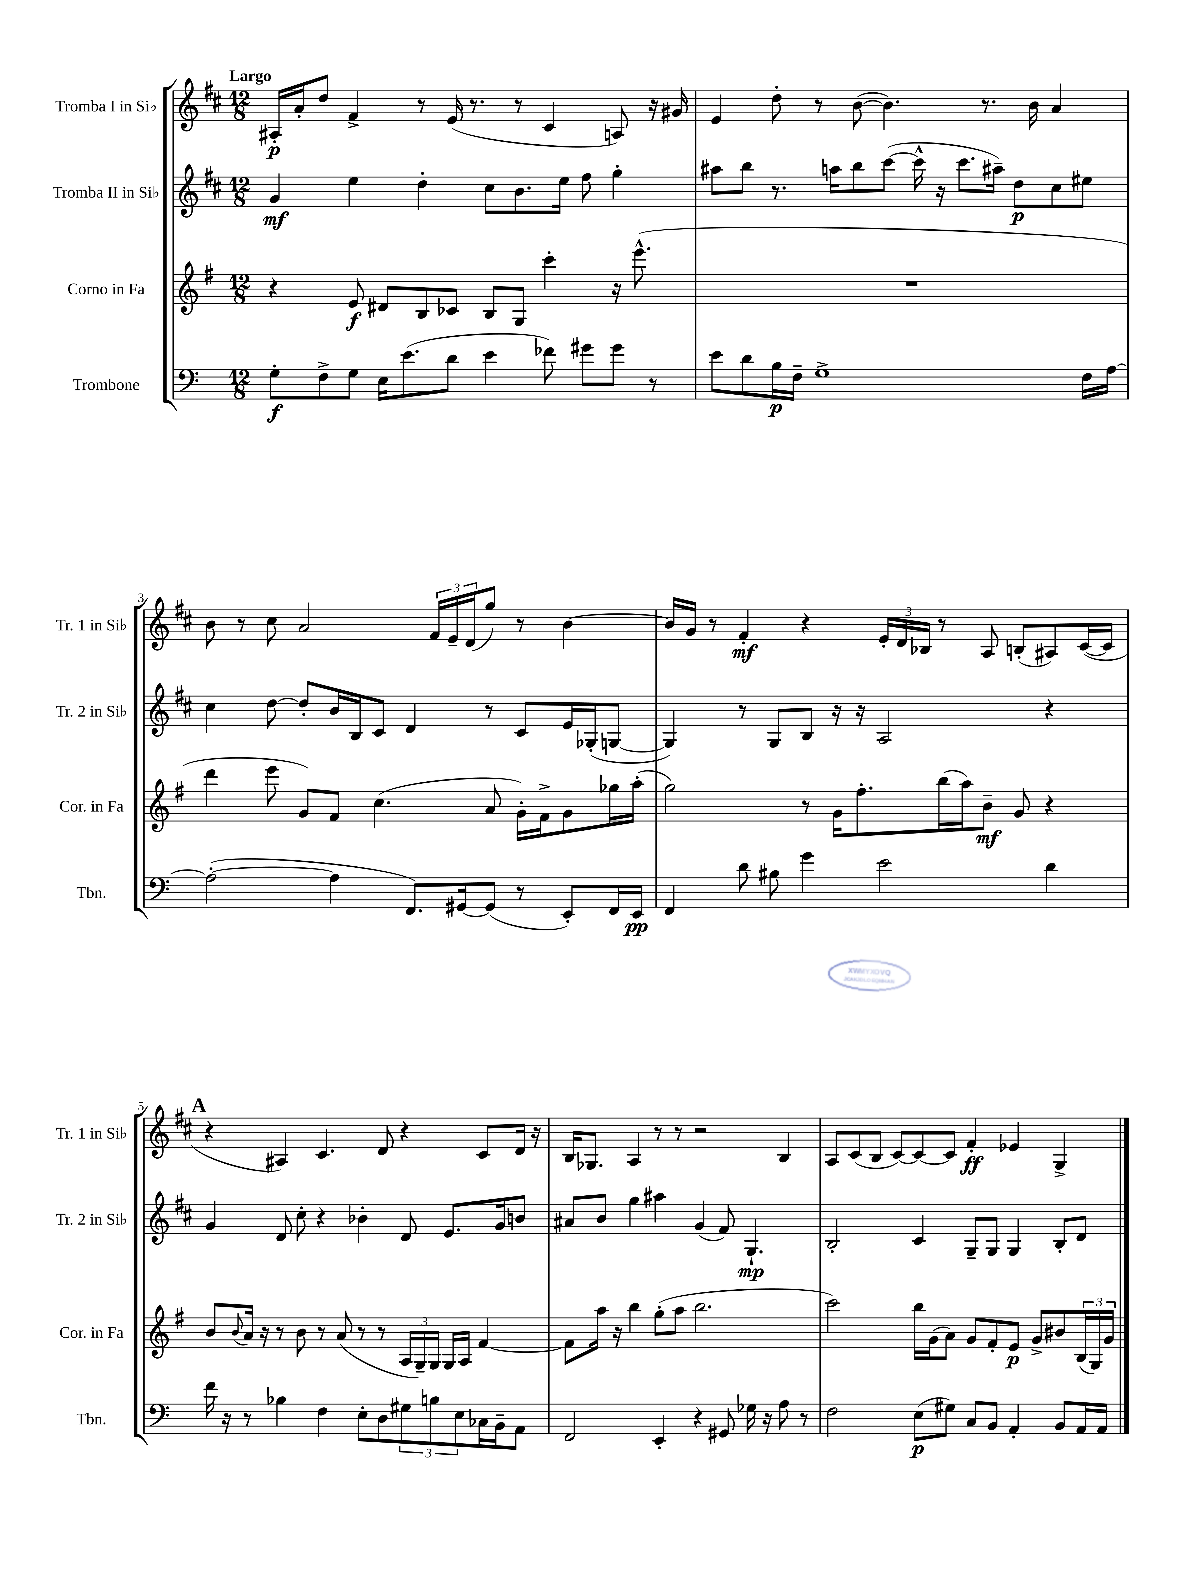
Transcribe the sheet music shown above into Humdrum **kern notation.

**kern	**dynam	**kern	**dynam	**kern	**dynam	**kern	**dynam
*part4	*part4	*part3	*part3	*part2	*part2	*part1	*part1
*staff4	*staff4	*staff3	*staff3	*staff2	*staff2	*staff1	*staff1
*I"Trombone	*	*I"Corno in Fa	*	*I"Tromba II in Si♭	*	*I"Tromba I in Si♭	*
*I'Tbn.	*	*I'Cor. in Fa	*	*I'Tr. 2 in Si♭	*	*I'Tr. 1 in Si♭	*
*clefF4	*	*clefG2	*	*clefG2	*	*clefG2	*
*k[]	*	*k[f#]	*	*k[f#c#]	*	*k[f#c#]	*
*M12/8	*	*M12/8	*	*M12/8	*	*M12/8	*
=1	=1	=1	=1	=1	=1	=1	=1
!	!	!	!	!	!	!LO:TX:a:B:t=Largo	!
8G'\L	f	4r	.	4g/	mf	16A#X'/LL	p
.	.	.	.	.	.	16a'/J	.
8F^\	.	.	.	.	.	8dd/J	.
8G\J	.	8e/	f	4ee\	.	4f#^/	.
16E\KL	.	8d#X/L	.	.	.	.	.
(8.e\	.	.	.	.	.	.	.
.	.	8B/	.	4dd'\	.	8r	.
8d\J	.	8c-X/J	.	.	.	(16e/	.
.	.	.	.	.	.	8.r	.
4e\	.	8B/L	.	8cc#\L	.	.	.
.	.	8G/J	.	8.b\	.	8r	.
8f-X\)	.	4ccc'\	.	.	.	4c#/	.
.	.	.	.	16ee\Jk	.	.	.
8g#X\L	.	.	.	8ff#\	.	.	.
8g#\J	.	16r	.	4gg'\	.	8An/)	.
.	.	(8.eee^^\	.	.	.	.	.
8r	.	.	.	.	.	16r	.
.	.	.	.	.	.	16g#X/	.
=2	=2	=2	=2	=2	=2	=2	=2
8e\L	.	1.r	.	8aa#X\L	.	4e/	.
8d\	.	.	.	8bb\J	.	.	.
16B\L	p	.	.	8.r	.	8dd'\	.
16F~\JJ	.	.	.	.	.	.	.
1G^	.	.	.	.	.	8r	.
.	.	.	.	16aan\KL	.	.	.
.	.	.	.	8bb\	.	([8b\	.
.	.	.	.	([8ccc#\J	.	4.b\])	.
.	.	.	.	16ccc#^^\]	.	.	.
.	.	.	.	16r	.	.	.
.	.	.	.	8.ccc#\L	.	.	.
.	.	.	.	.	.	8.r	.
.	.	.	.	16aa#X~\Jk)	.	.	.
.	.	.	.	8dd\L	p	.	.
.	.	.	.	.	.	16b\	.
.	.	.	.	8cc#\	.	4a/	.
16F\LL	.	.	.	8ee#X\J	.	.	.
[16A\JJ	.	.	.	.	.	.	.
!!LO:LB:g=z
=3	=3	=3	=3	=3	=3	=3	=3
(2A'\_	.	4ddd\	.	4cc#\	.	8b\	.
.	.	.	.	.	.	8r	.
.	.	8eee\	.	[8dd\	.	8cc#\	.
.	.	8g/L)	.	8dd'/L]	.	2a/	.
4A\]	.	8f#/J	.	16b/L	.	.	.
.	.	.	.	16B/J	.	.	.
.	.	(4.cc\	.	8c#/J	.	.	.
8.FF/L)	.	.	.	4d/	.	.	.
.	.	.	.	.	.	24f#/LL	.
.	.	.	.	.	.	24e~/	.
[16GG#X/k	.	.	.	.	.	.	.
.	.	.	.	.	.	(24d/J	.
(8GG#/J]	.	8a/	.	8r	.	8gg/J)	.
8r	.	16g'\LL)	.	8c#/L	.	8r	.
.	.	16f#^\J	.	.	.	.	.
8EE'/L)	.	8g\	.	16e/L	.	[4b\	.
.	.	.	.	(16G-X'/J	.	.	.
16FF/L	.	16gg-X\L	.	[8Gn/J	.	.	.
16EE/JJ	pp	(16aa'\JJ	.	.	.	.	.
=4	=4	=4	=4	=4	=4	=4	=4
4FF/	.	2gg\)	.	4G/])	.	16b/LL]	.
.	.	.	.	.	.	16g/JJ	.
.	.	.	.	.	.	8r	.
8d\	.	.	.	8r	.	4f#'/	mf
8B#X\	.	.	.	8G/L	.	.	.
4g\	.	8r	.	8B/J	.	4r	.
.	.	16g\KL	.	16r	.	.	.
.	.	8.ff#'\	.	16r	.	.	.
2e\	.	.	.	2A/	.	24e'/LL	.
.	.	.	.	.	.	24d/	.
.	.	.	.	.	.	24B-X/JJ	.
.	.	(16bb\L	.	.	.	8r	.
.	.	16aa\J)	.	.	.	.	.
.	.	8b~\J	mf	.	.	8A/	.
.	.	8g/	.	.	.	(8Bn'/L	.
4d\	.	4r	.	4r	.	8A#X/)	.
.	.	.	.	.	.	([16c#/L	.
.	.	.	.	.	.	16c#/JJ]	.
!!LO:LB:g=z
!!LO:REH:place=s1:t=A
=5	=5	=5	=5	=5	=5	=5	=5
16f\	.	8b/L	.	4g/	.	4r	.
16r	.	.	.	.	.	.	.
.	.	8qqb/	.	.	.	.	.
8r	.	16a/Jk	.	.	.	.	.
.	.	16r	.	.	.	.	.
4B-X\	.	8r	.	8d/	.	4A#X/)	.
.	.	8b\	.	8cc#'\	.	.	.
4F\	.	8r	.	4r	.	4.c#/	.
.	.	(8a/	.	.	.	.	.
8E'\L	.	8r	.	4b-X'\	.	.	.
8D\	.	8r	.	.	.	8d/	.
12G#X\	.	24A/LL	.	8d/	.	4r	.
.	.	24G~/)	.	.	.	.	.
12Bn\	.	24G/JJ	.	.	.	.	.
.	.	16G/LL	.	8.e/L	.	.	.
12E\	.	.	.	.	.	.	.
.	.	16A/JJ	.	.	.	.	.
16C-X\L	.	[4f#/	.	.	.	8c#/L	.
16BB~\J	.	.	.	16g/k	.	.	.
8AA\J	.	.	.	8bn/J	.	16d/Jk	.
.	.	.	.	.	.	16r	.
=6	=6	=6	=6	=6	=6	=6	=6
2FF/	.	8f#\L]	.	8a#X/L	.	16B/KL	.
.	.	.	.	.	.	8.G-X/J	.
.	.	16aa\Jk	.	8b/J	.	.	.
.	.	16r	.	.	.	.	.
.	.	4bb\	.	4gg\	.	4A/	.
4EE'/	.	(8gg'\L	.	4aa#X\	.	8r	.
.	.	8aa\J	.	.	.	8r	.
4r	.	2.bb\	.	(4g/	.	2r	.
8GG#X/	.	.	.	8f#/)	.	.	.
16G-X\	.	.	.	4.G`/	mp	.	.
16r	.	.	.	.	.	.	.
8A\	.	.	.	.	.	4B/	.
8r	.	.	.	.	.	.	.
=7	=7	=7	=7	=7	=7	=7	=7
2F\	.	2ccc\)	.	2B'/	.	8A/L	.
.	.	.	.	.	.	(8c#/	.
.	.	.	.	.	.	8B/J	.
.	.	.	.	.	.	[8c#/L)	.
(8E\L	p	16bb\LL	.	4c#/	.	8c#/_	.
.	.	(16g\J	.	.	.	.	.
8G#X\J)	.	8a\J)	.	.	.	8c#/J]	.
8C/L	.	8g/L	.	8G~/L	.	4f#'/	ff
8BB/J	.	8f#'/	.	8G/J	.	.	.
4AA'/	.	8e/J	p	4G/	.	4e-X/	.
.	.	8g^/L	.	.	.	.	.
8BB/L	.	8b#X/	.	8B'/L	.	4G^/	.
16AA/L	.	(24B/L	.	8d/J	.	.	.
.	.	24G/)	.	.	.	.	.
16AA/JJ	.	.	.	.	.	.	.
.	.	24g/JJ	.	.	.	.	.
==	==	==	==	==	==	==	==
*-	*-	*-	*-	*-	*-	*-	*-
